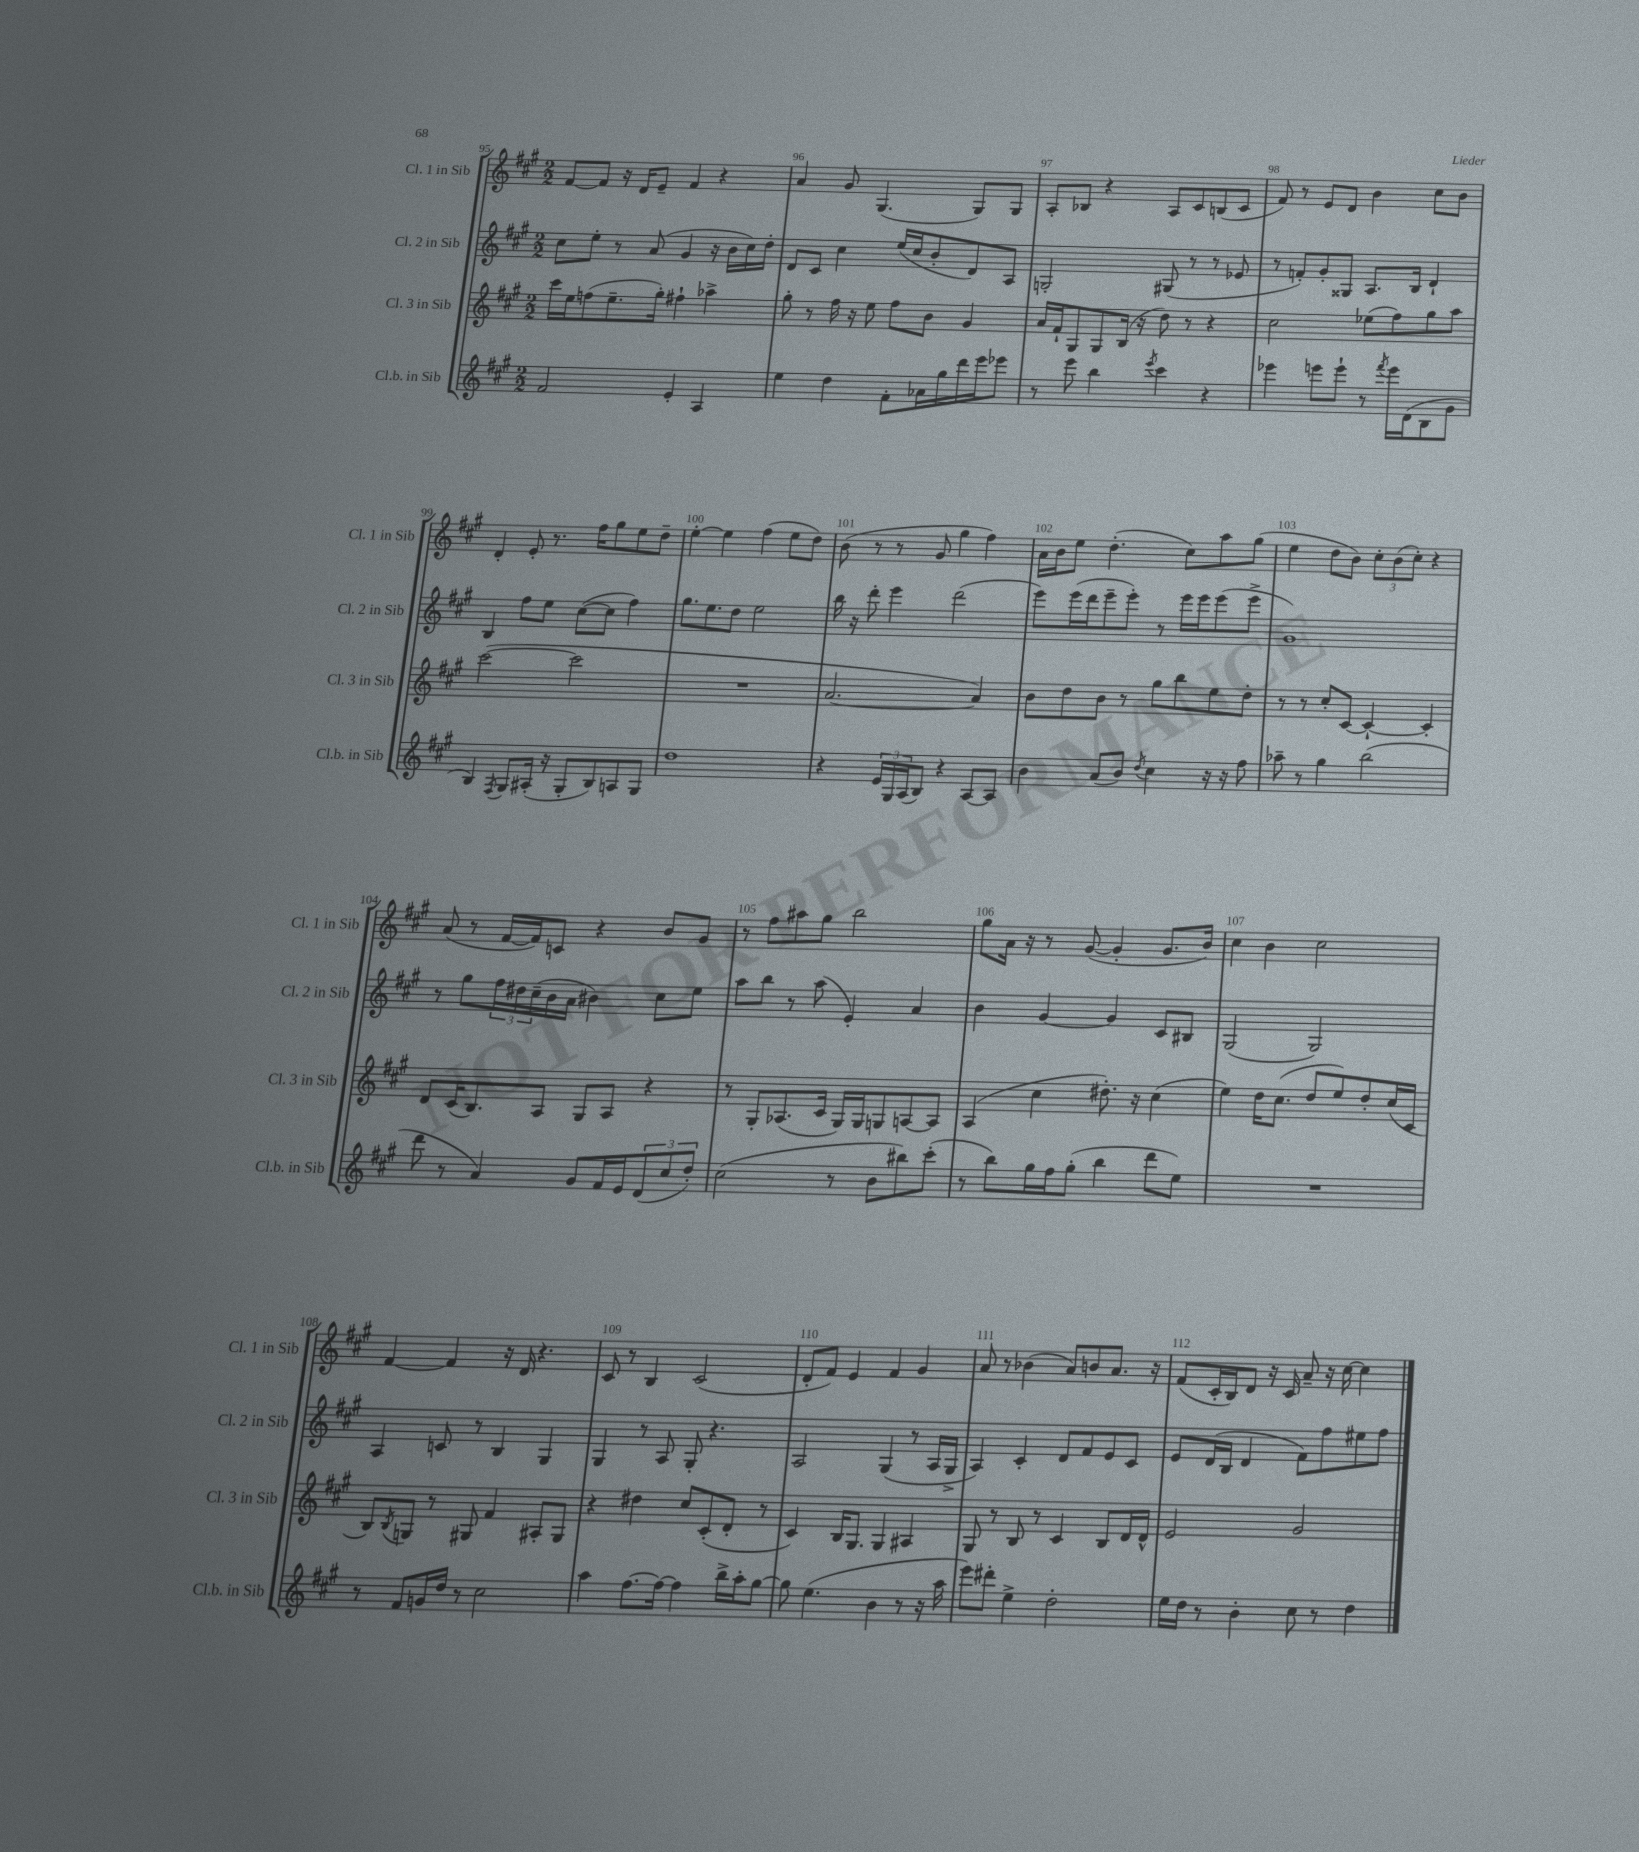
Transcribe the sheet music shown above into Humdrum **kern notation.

**kern	**kern	**kern	**kern
*part4	*part3	*part2	*part1
*staff4	*staff3	*staff2	*staff1
*I"Cl.b. in Sib	*I"Cl. 3 in Sib	*I"Cl. 2 in Sib	*I"Cl. 1 in Sib
*I'Cl.b. in Sib	*I'Cl. 3 in Sib	*I'Cl. 2 in Sib	*I'Cl. 1 in Sib
*clefG2	*clefG2	*clefG2	*clefG2
*k[f#c#g#]	*k[f#c#g#]	*k[f#c#g#]	*k[f#c#g#]
*M2/2	*M2/2	*M2/2	*M2/2
=95	=95	=95	=95
2f#/	16ccc#\LL	8cc#\L	[8f#/L
.	16ee\J	.	.
.	(8ffn\	8ee'\J	8f#/J]
.	8.ee~\	8r	16r
.	.	.	16d/KL
.	.	(8a/	8e~/J
.	16gg#'\Jk)	.	.
4e'/	4ff#X`\	4g#/	4f#/
4A/	4aa-X^\	16r	4r
.	.	16b\LL	.
.	.	16cc#\)	.
.	.	16dd'\JJ	.
=96	=96	=96	=96
4ee\	8gg#'\	8d/L	4a/
.	8r	8c#/J	.
4dd\	16ff#\	4cc#\	8g#/
.	16r	.	.
.	8ee\	.	(4.G#/
8f#'\L	8ff#\L	(16ee/LL	.
.	.	16cc#/J	.
16a-X\L	8b\J	8b'/	.
16gg#\	.	.	.
16ddd\	4g#/	8d/)	8G#/L)
16eee\J	.	.	.
8eee-X\J	.	8A/J	8G#/J
=97	=97	=97	=97
8r	16a/LL	2Gn'/	8A'/L
.	16f#`/J	.	.
8eee\	8G#/	.	8B-X/J
4bb\	8G#/	.	4r
.	(16B/Jk	.	.
.	16r	.	.
8qeee/	.	.	.
4ccc#\	8dd\)	(8G#X/	8A/L
.	8r	8r	8c#/
4r	4r	8r	(8Bn/
.	.	8e-X/	8c#/J
=98	=98	=98	=98
4eee-X\	2cc#\	8r	8f#/)
.	.	8fn'/L)	8r
8eeen\L	.	8g#'/	8e/L
8eee`\J	.	8G##X/J	8d/J
8r	(8ee-X\L	8.A/L	4b\
8qfff#/	.	.	.
16eee\LL	8ff#\)	.	.
(16d\J	.	16B/Jk	.
8B\	8gg#\	4d`/	8cc#\L
8g#\J	8aa\J	.	8b\J
!!LO:LB:g=z
=99	=99	=99	=99
4B/)	([2ccc#\	4B/	4d'/
8qF#/	.	.	.
8G#/L	.	8ff#\L	8e'/
(16A#X'/Jk	.	8ee\J	8.r
16r	.	.	.
8G#'/L	2ccc#\]	([8cc#\L	.
.	.	.	16ff#\KL
8B/)	.	8cc#\J]	8gg#\
8An/	.	4ff#\)	8ee\
8G#/J	.	.	8dd~\J
=100	=100	=100	=100
1dd	1r	8.gg#\L	[4ee'\
.	.	8.ee\	.
.	.	.	4ee\]
.	.	8dd\J	.
.	.	2ee\	(4ff#\
.	.	.	8ee\L
.	.	.	8dd\J)
=101	=101	=101	=101
4r	[2.a/	16bb\	(8b\
.	.	16r	.
.	.	8ddd'\	8r
24e/LL	.	4eee\	8r
24G#/	.	.	.
(24A/J	.	.	.
8B/J)	.	.	8g#/
4r	.	(2ddd\	4gg#\
[8A/L	4a/])	.	4ff#\)
8A/J]	.	.	.
=102	=102	=102	=102
4b\	8b\L	8eee\L)	16a\LL
.	.	.	16b\J
.	8dd\	(16eee\L	8ee\J
.	.	16ddd\J	.
(8a/L	8b\J	8eee~\	(4.dd'\
8b/J)	8r	8eee'\J)	.
8qdd/	.	.	.
4cc#\	8gg#\L	8r	.
.	8bb\	16eee\LL	8cc#\L)
.	.	16eee\J	.
16r	8ee\	(8eee\	8aa\
16r	.	.	.
8ff#\	8dd'\J	8eee^\J	(8gg#\J
=103	=103	=103	=103
8aa-X~\	8r	1g#)	4ee\
8r	8r	.	.
4gg#\	8cc#'/L	.	8dd\L
.	[8c#/J	.	8b\J)
(2bb\	4c#`/_	.	12cc#'\L
.	.	.	(12b\
.	.	.	12cc#'\J)
.	4c#'/]	.	4r
!!LO:LB:g=z
=104	=104	=104	=104
8ddd\	8d/L	8r	(8a/
8r	(16c#/K	8gg#\L	8r
.	8.B/)	.	.
4a/)	.	24ff#\L	[16f#/LL
.	.	24dd#X\	.
.	.	.	16f#/J])
.	.	(24cc#~\	.
.	8A/J	16b\	8cn/J
.	.	16a\JJ	.
8g#/L	8G#/L	4b#X\)	4r
16f#/L	8A/J	.	.
16e/J	.	.	.
(12d/	4r	8cc#\L	8b/L
12cc#/	.	.	.
.	.	8ee\J	8g#/J
12dd'/J)	.	.	.
=105	=105	=105	=105
(2cc#\	8r	8aa\L	8r
.	8G#'/L	8bb\J	8ff#\L
.	(8.A-X/	8r	8aa#X\
.	.	(8aa\	8gg#\J
.	16c#/Jk	.	.
8r	16G#/LL)	4e'/)	2bb\
.	16G#/J	.	.
8b\L	8Gn/	.	.
8bb#X\)	[8An/	4a/	.
(8ccc#'\J	8A/J]	.	.
=106	=106	=106	=106
8r	(4A/	4b\	8gg#\L
8bb\L)	.	.	16a\Jk
.	.	.	16r
16gg#\L	4cc#\	[4g#/	8r
16ff#\J	.	.	.
(8gg#'\J	.	.	([8g#/
4bb\	8.dd#X'\)	4g#/]	4g#'/]
.	16r	.	.
8ddd\L	(4cc#\	8c#/L	8.g#/L
8ee\J)	.	8B#X/J	.
.	.	.	16b/Jk)
=107	=107	=107	=107
1r	4ee\)	(2G#/	4cc#\
.	16dd\KL	.	4b\
.	(8.cc#\J	.	.
.	8dd/L	2G#/)	2cc#\
.	8ee/)	.	.
.	8dd'/	.	.
.	(16cc#/L	.	.
.	16c#/JJ	.	.
!!LO:LB:g=z
=108	=108	=108	=108
8r	8B/L)	4A/	[4f#/
.	8qB/	.	.
8f#/L	8Gn/J	.	.
16gn/L	8r	8cn/	4f#/]
16dd/JJ	.	.	.
8r	8G#X/	8r	.
2cc#\	4f#/	4B/	16r
.	.	.	16d/
.	.	.	4.r
.	8A#X'/L	4G#/	.
.	8G#/J	.	.
=109	=109	=109	=109
4aa\	4r	4G#/	8c#/
.	.	.	8r
[8.ff#\L	4dd#X\	8r	4B/
.	.	8A/	.
16ff#\Jk_	.	.	.
4ff#\]	8cc#/L	8G#'/	(2c#/
.	(8c#'/	4.r	.
16bb^\LL	8d'/J	.	.
16aa'\J	.	.	.
[8gg#\J	8r	.	.
=110	=110	=110	=110
8gg#\]	4c#/)	2A/	8d'/L
(4.ee\	.	.	8f#/J)
.	16B/KL	.	4e/
.	8.G#/J	.	.
4b\	4G#/	(4G#/	4f#/
8r	4A#X/	8r	4g#/
16r	.	16A/LL	.
16aa\	.	16G#^/JJ	.
=111	=111	=111	=111
8eee\L)	8G#/	4A/)	8a/
8ddd#X'\J	8r	.	8r
4ee^\	8B/	4c#'/	(4b-X\
.	8r	.	.
2dd'\	4c#/	8d/L	8a/L)
.	.	8f#/	8bn/
.	8B/L	8e/	8.a/J
.	16d/L	8c#/J	.
.	16d^^/JJ	.	16r
=112	=112	=112	=112
16ee\LL	2e/	8e/L	(8f#/L
16dd\JJ	.	.	.
8r	.	(16d/L	16c#'/L
.	.	16B/JJ	16B/J)
4b'\	.	4d/	8d/J
.	.	.	16r
.	.	.	16c#/
8cc#\	2g#/	8f#\L)	8a~/
8r	.	8ff#\	16r
.	.	.	[16cc#\
4dd\	.	8ee#X\	4cc#\]
.	.	8ff#\J	.
==	==	==	==
*-	*-	*-	*-
